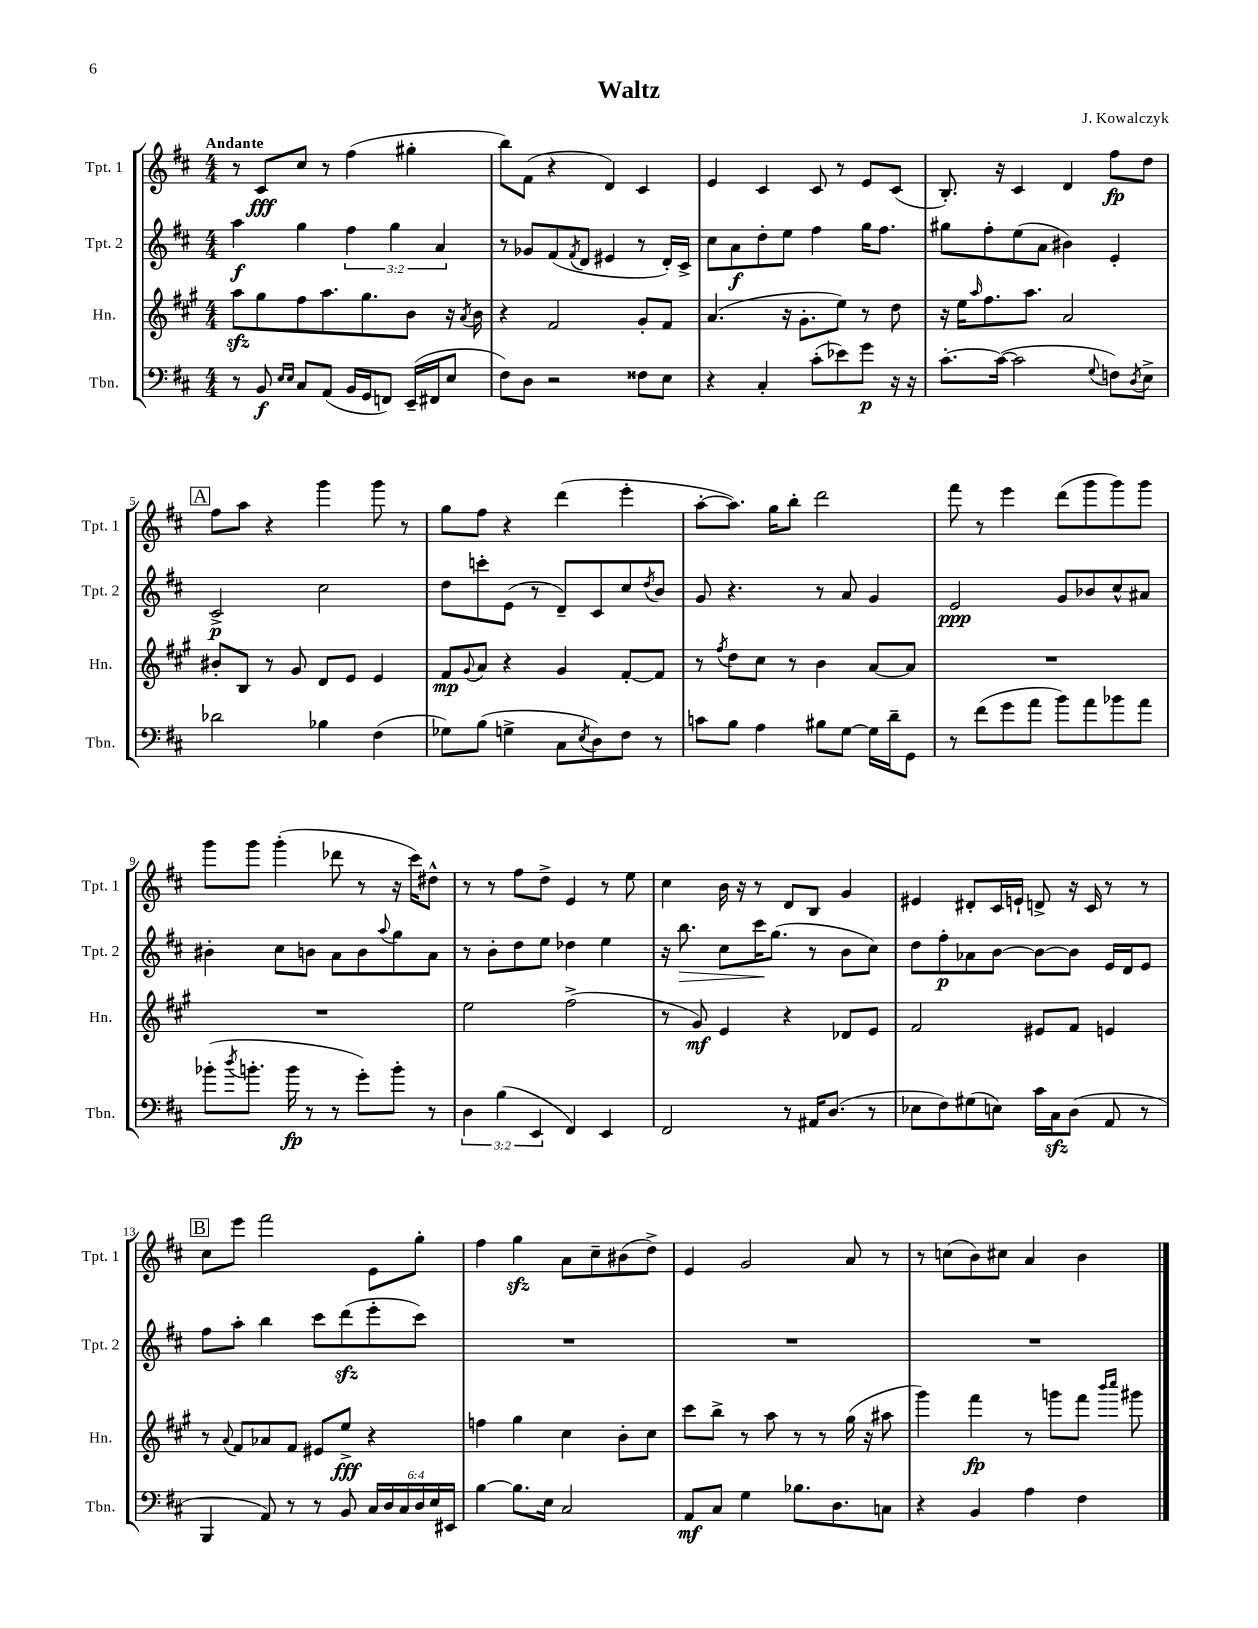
\header { title = "Waltz" composer = "J. Kowalczyk" }
<<
\new StaffGroup <<
\new Staff = "s0" \with { instrumentName = "Tpt. 1" shortInstrumentName = "Tpt. 1" } {
    \clef treble \key d \major \numericTimeSignature \time 4/4 \tempo "Andante"
    r8 cis'8\fff cis''8 r8 fis''4( gis''4-. |
    b''8) fis'8( r4 d'4) cis'4 |
    e'4 cis'4 cis'8 r8 e'8 cis'8( |
    b8.-.) r16 cis'4 d'4 fis''8\fp d''8 |
    \mark \markup { \box "A" } fis''8 a''8 r4 g'''4 g'''8 r8 |
    g''8 fis''8 r4 d'''4( e'''4-. |
    a''8~-. a''8.) g''16 b''8-. d'''2 |
    fis'''8 r8 e'''4 d'''8( g'''8 g'''8) g'''8 |
    g'''8 g'''8 g'''4-.( des'''8 r8 r16 cis'''16) dis''8-^ |
    r8 r8 fis''8 d''8-> e'4 r8 e''8 |
    cis''4 b'16 r16 r8 d'8 b8 g'4 |
    eis'4 dis'8-. cis'16 e'16-! d'8-> r16 cis'16 r8 r8 |
    \mark \markup { \box "B" } cis''8 e'''8 fis'''2 e'8 g''8-. |
    fis''4 g''4\sfz a'8 cis''8-- bis'8( d''8->) |
    e'4 g'2 a'8 r8 |
    r8 c''8( b'8) cis''8 a'4 b'4 \bar "|." |
}
\new Staff = "s1" \with { instrumentName = "Tpt. 2" shortInstrumentName = "Tpt. 2" } {
    \clef treble \key d \major \numericTimeSignature \time 4/4 \override Staff.TupletNumber.text = #tuplet-number::calc-fraction-text
    a''4\f g''4 \tuplet 3/2 { fis''4 g''4 a'4 } |
    r8 ges'8 fis'8( \acciaccatura { fis'8 } d'8 eis'4 r8 d'16-.) cis'16-> |
    cis''8 a'8\f d''8-. e''8 fis''4 g''16 fis''8. |
    gis''8 fis''8-. e''8( a'8 bis'4) e'4-. |
    \mark \markup { \box "A" } cis'2->\p cis''2 |
    d''8 c'''8-. e'8( r8 d'8--) cis'8 cis''8 \acciaccatura { d''8 } b'8 |
    g'8 r4. r8 a'8 g'4 |
    e'2\ppp g'8 bes'8 cis''8-^ ais'8 |
    bis'4-. cis''8 b'8 a'8 b'8 \appoggiatura { a''8 } g''8 a'8 |
    r8 b'8-. d''8 e''8 des''4 e''4 |
    r16 b''8.\> cis''8 cis'''16\! g''8.( r8 b'8 cis''8) |
    d''8 fis''8-.\p aes'8 b'8~ b'8~ b'8 e'16 d'16 e'8 |
    \mark \markup { \box "B" } fis''8 a''8-. b''4 cis'''8 d'''8\sfz( e'''8-. cis'''8) |
    R1 |
    R1 |
    R1 \bar "|." |
}
\new Staff = "s2" \with { instrumentName = "Hn." shortInstrumentName = "Hn." } {
    \clef treble \key a \major \numericTimeSignature \time 4/4
    a''8\sfz gis''8 fis''8 a''8. gis''8. b'8 r16 \acciaccatura { a'8 } b'16 |
    r4 fis'2 gis'8-. fis'8 |
    a'4.( r16 gis'8.-. e''8) r8 d''8 |
    r16 e''16 \grace { a''16 } fis''8. a''8. a'2 |
    \mark \markup { \box "A" } bis'8-. b8 r8 gis'8 d'8 e'8 e'4 |
    fis'8\mp \appoggiatura { gis'8 } a'8 r4 gis'4 fis'8~-. fis'8 |
    r8 \acciaccatura { fis''8 } d''8 cis''8 r8 b'4 a'8~ a'8 |
    R1 |
    R1 |
    e''2 fis''2->( |
    r8 gis'8\mf) e'4 r4 des'8 e'8 |
    fis'2 eis'8 fis'8 e'4 |
    \mark \markup { \box "B" } r8 \appoggiatura { a'8 } fis'8 aes'8 fis'8 eis'8 e''8->\fff r4 |
    f''4 gis''4 cis''4 b'8-. cis''8 |
    cis'''8 b''8-> r8 a''8 r8 r8 gis''16( r16 ais''8 |
    gis'''4) fis'''4\fp r8 g'''8 fis'''8 \grace { b'''16 cis''''16 } gis'''8 \bar "|." |
}
\new Staff = "s3" \with { instrumentName = "Tbn." shortInstrumentName = "Tbn." } {
    \clef bass \key d \major \numericTimeSignature \time 4/4 \override Staff.TupletNumber.text = #tuplet-number::calc-fraction-text
    r8 b,8\f \grace { e16 e16 } cis8 a,8( b,16 g,16 f,8) e,16--( fis,16 e8 |
    fis8) d8 r2 fisis8 e8 |
    r4 cis4-. cis'8-.( ees'8) g'8\p r16 r16 |
    cis'8.~-. cis'16~( cis'2 \appoggiatura { g8 } f8) \acciaccatura { d8 } e8-> |
    \mark \markup { \box "A" } des'2 bes4 fis4( |
    ges8) b8( g4-> cis8 \acciaccatura { e8 } d8) fis8 r8 |
    c'8 b8 a4 bis8 g8~ g16 d'16-- g,8 |
    r8 fis'8( g'8 a'8 b'8) a'8 bes'8 a'8 |
    bes'8-.( \acciaccatura { d''8 } b'8.-. b'16\fp r8 r8 g'8-.) b'8-. r8 |
    \tuplet 3/2 { d4 b4( e,4 } fis,4) e,4 |
    fis,2 r8 ais,16 d8.( r8 |
    ees8 fis8) gis8( e8) cis'16 cis16\sfz d8( a,8 r8 |
    \mark \markup { \box "B" } b,,4 a,8) r8 r8 b,8 \tuplet 6/4 { cis16 d16 cis16 d16 e16 eis,16 } |
    b4~ b8. e16 cis2 |
    a,8\mf cis8 g4 bes8. d8. c8 |
    r4 b,4 a4 fis4 \bar "|." |
}
>>
>>
